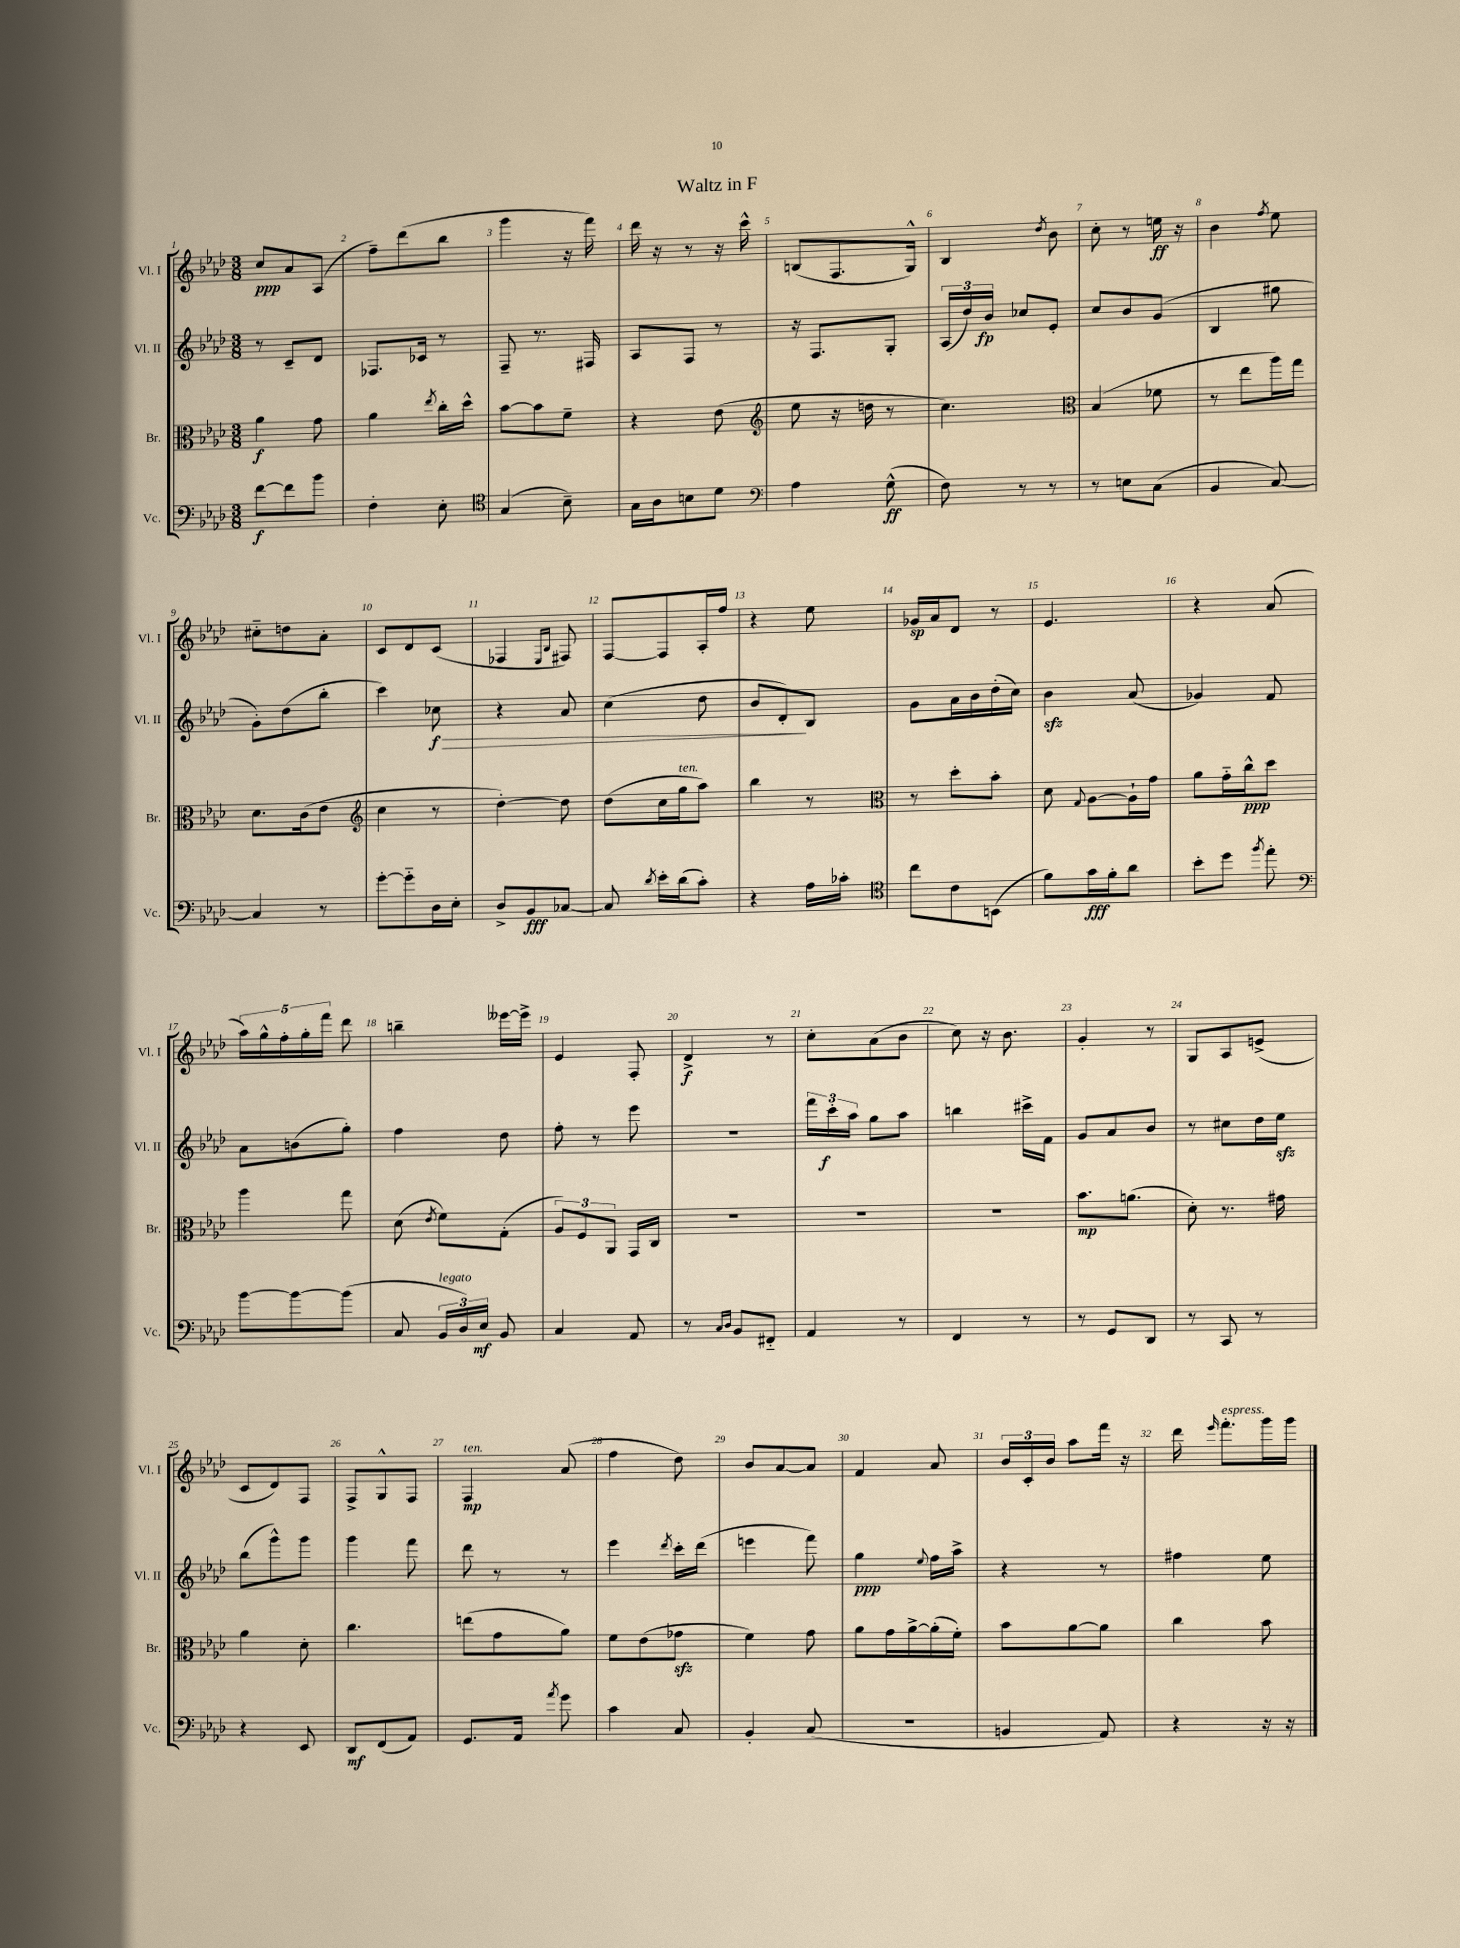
\header { title = "Waltz in F" }
<<
\new StaffGroup <<
\new Staff = "s0" \with { instrumentName = "Vl. I" shortInstrumentName = "Vl. I" } {
    \clef treble \key aes \major \numericTimeSignature \time 3/8
    \autoBeamOff c''8[\ppp aes'8 aes8]( |
    f''8[--) des'''8( bes''8] |
    g'''4 r16 f'''16) |
    des'''16 r16 r8 r16 c'''16-^ |
    b8[( f8. g16]-^) |
    bes4 \acciaccatura { des''8 } bes'8 |
    c''8-. r8 e''16\ff r16 |
    bes'4 \acciaccatura { f''8 } ees''8 |
    cis''8[-_ d''8 aes'8]-. |
    c'8[ des'8 c'8]( |
    fes4 \grace { ees16[ bes16] } fis8) |
    f8[~ f8 aes16-. f''16] |
    r4 ees''8 |
    ges'16[\sp aes'16 des'8] r8 |
    ees'4. |
    r4 aes'8( |
    \tuplet 5/4 { aes''16[) g''16-^ f''16-. g''16-. f'''16] } des'''8 |
    b''4-- eeses'''16[~ eeses'''16]-> |
    ees'4 f8-. |
    des'4->\f r8 |
    c''8[-. aes'8( bes'8] |
    c''8) r16 bes'8. |
    g'4-. r8 |
    g8[ aes8 e'8]->( |
    c'8[ des'8) f8] |
    f8[-> g8-^ f8] |
    f4\mp^\markup { \italic "ten." } aes'8( |
    f''4 des''8) |
    bes'8[ aes'8~ aes'8] |
    f'4 aes'8 |
    \tuplet 3/2 { bes'16[ c'16-. bes'16] } aes''8[ f'''16] r16 |
    des'''16 \grace { ees'''16 } f'''8.[-.^\markup { \italic "espress." } g'''16 g'''16] \bar "|." |
}
\new Staff = "s1" \with { instrumentName = "Vl. II" shortInstrumentName = "Vl. II" } {
    \clef treble \key aes \major \numericTimeSignature \time 3/8
    \autoBeamOff r8 c'8[-- des'8] |
    fes8.[ ces'16] r8 |
    f8-- r8. fis16 |
    aes8[ f8] r8 |
    r16 f8.[ g8]-. |
    \tuplet 3/2 { aes16[( des''16) bes'16]\fp } ces''8[ ees'8]-. |
    c''8[ bes'8 g'8]( |
    bes4 gis''8 |
    g'8[-.) des''8( bes''8]-. |
    c'''4) ces''8\f\> |
    r4 aes'8 |
    c''4( des''8 |
    bes'8[ des'8-.\!) bes8] |
    g'8[ aes'16 bes'16 des''16-.( c''16]) |
    bes'4\sfz aes'8( |
    ges'4) f'8 |
    aes'8[ b'8( g''8]-.) |
    f''4 des''8 |
    f''8-. r8 ees'''8 |
    r4. |
    \tuplet 3/2 { f'''16[ c'''16-.\f aes''16] } g''8[ aes''8] |
    b''4 cis'''16[-> f'16] |
    g'8[ aes'8 bes'8] |
    r8 cis''8[ des''16 ees''16]\sfz |
    bes''8[( g'''8-^) g'''8] |
    g'''4 f'''8 |
    des'''8 r8 r8 |
    ees'''4 \acciaccatura { des'''8 } c'''16[-. des'''16]( |
    e'''4 f'''8) |
    g''4\ppp \appoggiatura { ees''8 } f''16[ aes''16]-> |
    r4 r8 |
    fis''4 ees''8 \bar "|." |
}
\new Staff = "s2" \with { instrumentName = "Br." shortInstrumentName = "Br." } {
    \clef alto \key aes \major \numericTimeSignature \time 3/8
    \autoBeamOff aes'4\f g'8 |
    aes'4 \acciaccatura { ees''8 } c''16[-. des''16]-^ |
    bes'8[~ bes'8 f'8]-- |
    r4 ees'8( |
    \clef treble ees''8 r16 d''16 r8 |
    c''4.) |
    \clef alto bes4( fes'8 |
    r8 ees''8[ aes''16) g''16] |
    des'8.[ c'16( ees'8] |
    \clef treble c''4 r8 |
    des''4~-.) des''8 |
    des''8[( c''16 g''16^\markup { \italic "ten." } aes''8]) |
    bes''4 r8 |
    \clef alto r8 des''8[-. bes'8]-. |
    des'8 \appoggiatura { g8 } aes8[~ aes16-! g'16] |
    aes'8[ g'16-_ c''16-^\ppp des''8] |
    aes''4 g''8 |
    des'8( \acciaccatura { ees'8 } f'8[) g8]-.( |
    \tuplet 3/2 { aes8[) f8 aes,8] } g,16[ c16] |
    R4. |
    R4. |
    R4. |
    bes'8.[\mp a'8.]( |
    des'8-.) r8. gis'16 |
    aes'4 des'8-. |
    c''4. |
    e''8[( g'8 aes'8]) |
    f'8[ ees'8( ges'8]\sfz |
    f'4) g'8 |
    aes'8[ g'16 aes'16~-> aes'16-.( f'16]-.) |
    bes'8[ aes'8~ aes'8] |
    c''4 bes'8 \bar "|." |
}
\new Staff = "s3" \with { instrumentName = "Vc." shortInstrumentName = "Vc." } {
    \clef bass \key aes \major \numericTimeSignature \time 3/8
    \autoBeamOff f'8[~\f f'8 bes'8] |
    f4-. ees8-. |
    \clef tenor g4( bes8--) |
    g16[ aes16 b8 des'8] |
    \clef bass aes4 g8-^\ff( |
    f8) r8 r8 |
    r8 e8[ c8]( |
    bes,4 c8~) |
    c4 r8 |
    g'8[~-. g'8-_ des16 ees16]-. |
    des8[-> bes,8\fff ces8]~ |
    ces8 \acciaccatura { des'8 } ees'16[-. des'16( c'8]-.) |
    r4 aes16[ ces'16]-. |
    \clef tenor c''8[ c'8 b,8]( |
    f'8[) g'16\fff f'16-. aes'8] |
    bes'8[-. des''8] \acciaccatura { f''8 } ees''8-. |
    \clef bass bes'8[~ bes'8~ bes'8]( |
    c8 \tuplet 3/2 { bes,16[^\markup { \italic "legato" } des16) ees16]\mf } bes,8 |
    c4 aes,8 |
    r8 \grace { c16[ des16] } bes,8[ fis,8]-_ |
    aes,4 r8 |
    f,4 r8 |
    r8 g,8[ des,8] |
    r8 c,8 r8 |
    r4 ees,8 |
    des,8[\mf f,8( aes,8]) |
    g,8.[ aes,16] \acciaccatura { aes'8 } g'8 |
    c'4 c8 |
    bes,4-. c8( |
    R4. |
    b,4 aes,8) |
    r4 r16 r16 \bar "|." |
}
>>
>>
\layout { \context { \Score \override BarNumber.break-visibility = ##(#f #t #t) barNumberVisibility = #all-bar-numbers-visible } }
